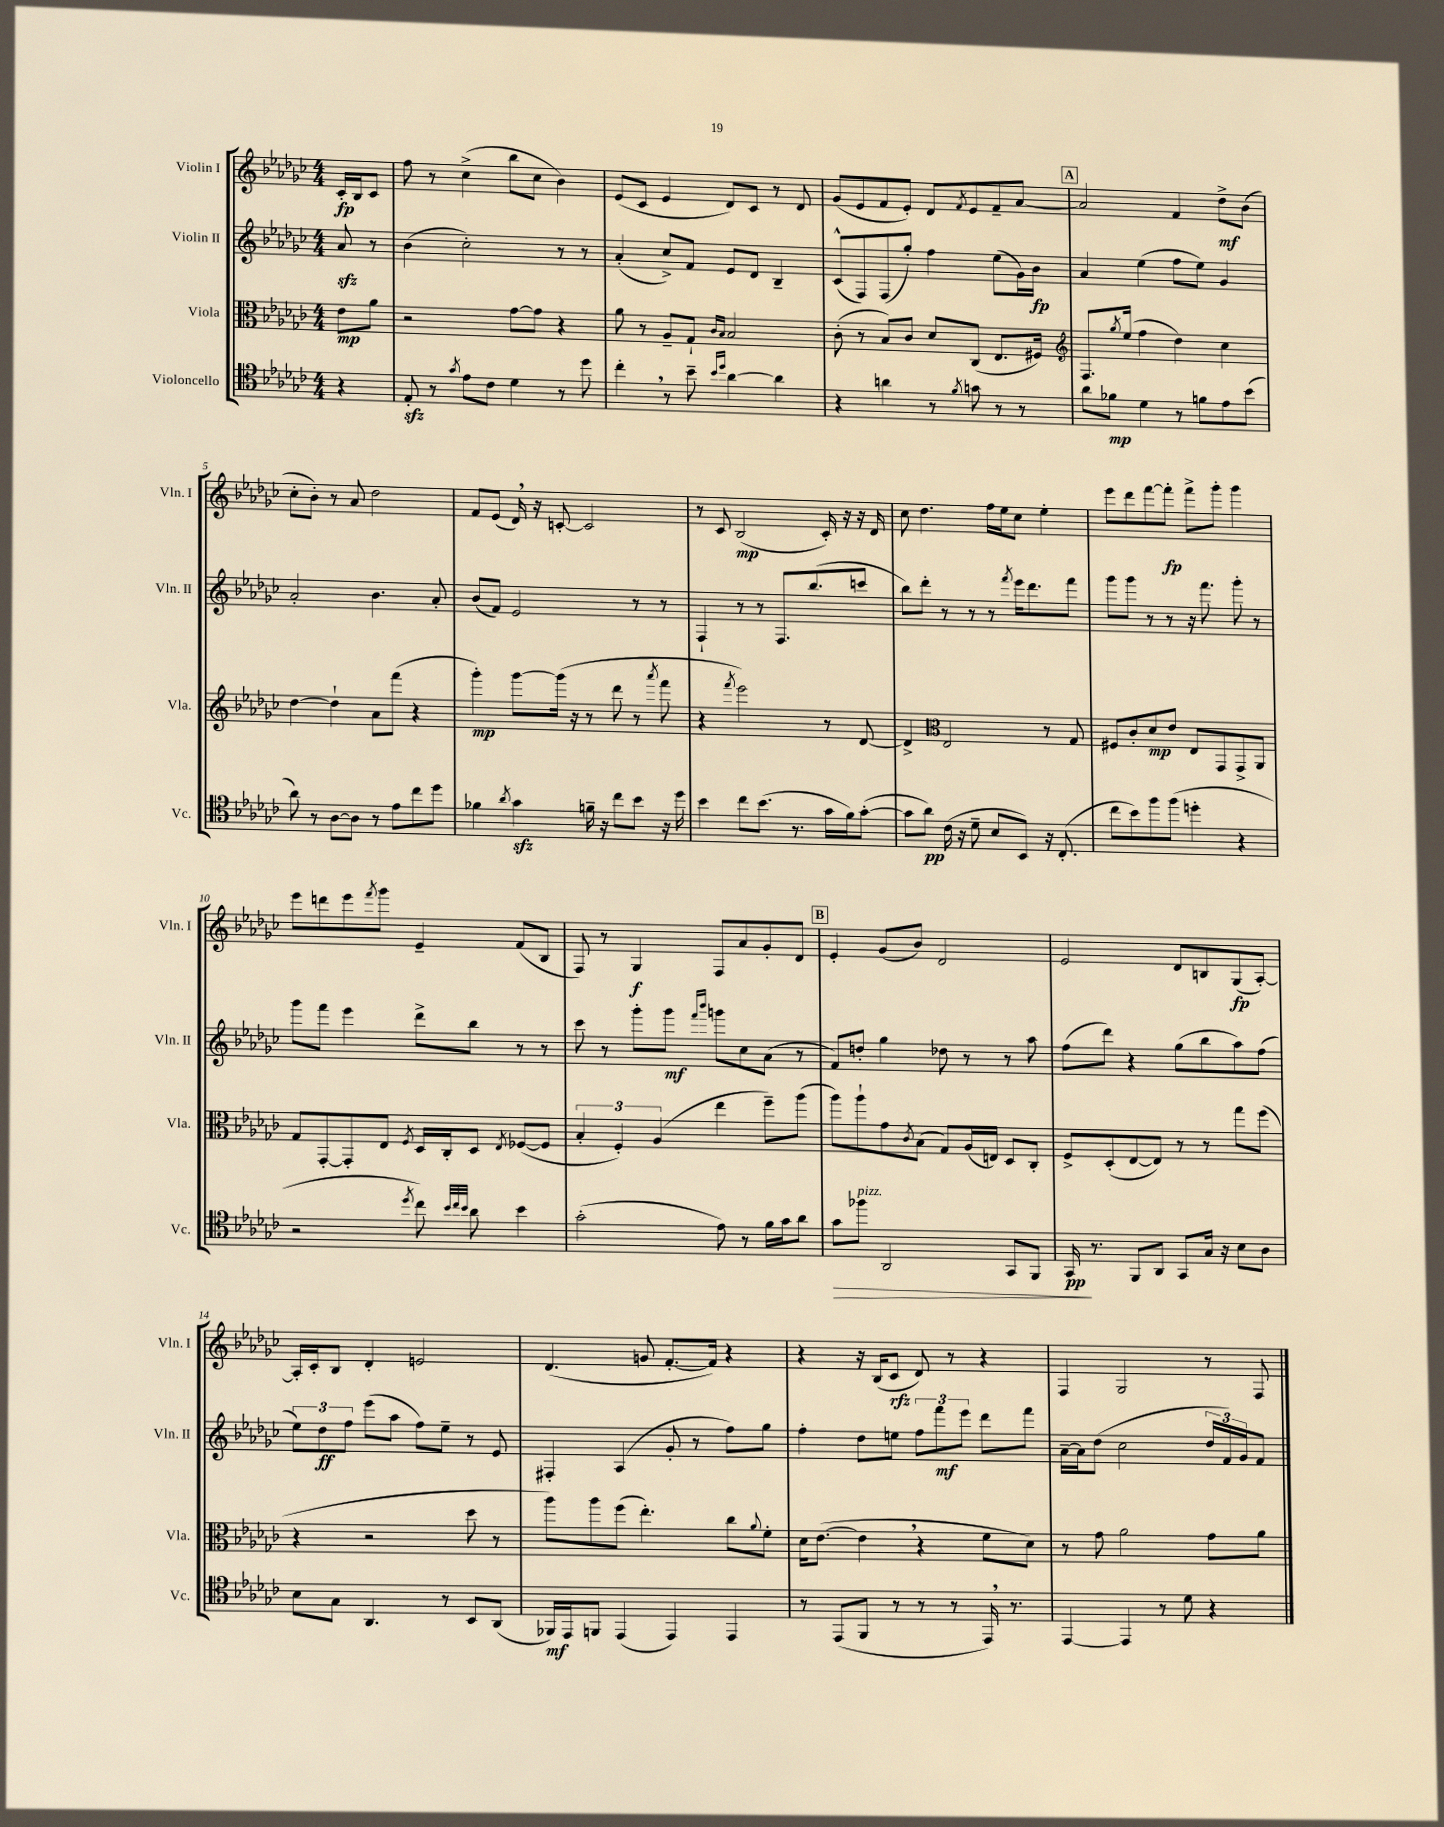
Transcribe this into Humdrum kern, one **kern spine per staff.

**kern	**dynam	**kern	**dynam	**kern	**dynam	**kern	**dynam
*part4	*part4	*part3	*part3	*part2	*part2	*part1	*part1
*staff4	*staff4	*staff3	*staff3	*staff2	*staff2	*staff1	*staff1
*I"Violoncello	*	*I"Viola	*	*I"Violin II	*	*I"Violin I	*
*I'Vc.	*	*I'Vla.	*	*I'Vln. II	*	*I'Vln. I	*
*clefC4	*	*clefC3	*	*clefG2	*	*clefG2	*
*k[b-e-a-d-g-c-]	*	*k[b-e-a-d-g-c-]	*	*k[b-e-a-d-g-c-]	*	*k[b-e-a-d-g-c-]	*
*M4/4	*	*M4/4	*	*M4/4	*	*M4/4	*
=	=	=	=	=	=	=	=
4r	.	8e-\L	mp	8a-zz/	.	16c-'/LL	fp
.	.	.	.	.	.	16B-/J	.
.	.	8a-\J	.	8r	.	8c-/J	.
=1	=1	=1	=1	=1	=1	=1	=1
8E-zz'/	.	2r	.	(4b-\	.	8ff\	.
8r	.	.	.	.	.	8r	.
8qg-/	.	.	.	.	.	.	.
8e-\L	.	.	.	2cc-'\)	.	(4cc-^\	.
8c-\J	.	.	.	.	.	.	.
4d-\	.	[8g-\L	.	.	.	8bb-\L	.
.	.	8g-\J]	.	.	.	8cc-\J	.
8r	.	4r	.	8r	.	4b-\)	.
8dd-\	.	.	.	8r	.	.	.
=2	=2	=2	=2	=2	=2	=2	=2
4cc-',\	.	8a-\	.	(4a-'/	.	(8e-/L	.
.	.	8r	.	.	.	8c-/J	.
8r	.	8A-~/L	.	8cc-^/L)	.	4e-/	.
8b-~\	.	8G-`/J	.	8f/J	.	.	.
16qqb-/LL	.	16qqc-/LL	.	.	.	.	.
16qqdd-/JJ	.	16qqB-/JJ	.	.	.	.	.
[4a-\	.	2B-/	.	8e-/L	.	8d-/L)	.
.	.	.	.	8d-/J	.	8c-/J	.
4a-\]	.	.	.	4B-~/	.	8r	.
.	.	.	.	.	.	8d-/	.
=3	=3	=3	=3	=3	=3	=3	=3
4r	.	(8c-'\	.	(8c-^^/L	.	(8g-/L	.
.	.	8r	.	8F/)	.	8e-/	.
4an\	.	8B-/L)	.	(8F/	.	8f/	.
.	.	8c-/J	.	8gg-'/J)	.	8e-'/J)	.
8r	.	8d-/L	.	4ff\	.	8d-/L	.
8qf/	.	.	.	.	.	8qf/	.
8gn\	.	(8C-/J	.	.	.	8e-/	.
8r	.	8.E-/L	.	(8ee-\L	.	8f~/	.
8r	.	.	.	16g-\L)	.	[8a-/J	.
.	.	16F#X/Jk)	.	16b-\JJ	fp	.	.
!!LO:REH:place=s1:t=A
=4	=4	=4	=4	=4	=4	=4	=4
*	*	*clefG2	*	*	*	*	*
8a-\L	.	8.F/L	.	4a-/	.	2a-/]	.
8f-X\J	mp	.	.	.	.	.	.
.	.	8qgg-/	.	.	.	.	.
.	.	(16ee-/Jk	.	.	.	.	.
4d-\	.	4ff\	.	(4ee-\	.	.	.
8r	.	4dd-\)	.	8ff\L	.	4f/	.
8fn\L	.	.	.	8ee-\J)	.	.	.
8e-\	.	4cc-\	.	4g-/	.	8dd-^\L	mf
(8b-\J	.	.	.	.	.	(8b-\J	.
!!LO:LB:g=z
=5	=5	=5	=5	=5	=5	=5	=5
8a-\)	.	[4dd-\	.	2a-'/	.	8cc-'\L	.
8r	.	.	.	.	.	8b-'\J)	.
[8A-\L	.	4dd-`\]	.	.	.	8r	.
8A-\J]	.	.	.	.	.	8a-/	.
8r	.	8a-\L	.	4.b-\	.	2dd-\	.
8e-\L	.	(8fff\J	.	.	.	.	.
8cc-\	.	4r	.	.	.	.	.
8dd-\J	.	.	.	8a-'/	.	.	.
=6	=6	=6	=6	=6	=6	=6	=6
4f-X\	.	4ggg-'\)	mp	(8b-/L	.	8f/L	.
.	.	.	.	8f/J)	.	(8e-/J	.
8qa-/	.	.	.	.	.	.	.
4g-zz\	.	[8ggg-\L	.	2e-/	.	16d-,/)	.
.	.	.	.	.	.	16r	.
.	.	(16ggg-\Jk]	.	.	.	[8cn'/	.
.	.	16r	.	.	.	.	.
16fn~\	.	8r	.	.	.	2c/]	.
16r	.	.	.	.	.	.	.
8cc-\L	.	8ddd-\	.	.	.	.	.
8b-\J	.	8r	.	8r	.	.	.
.	.	8qaaa-/	.	.	.	.	.
16r	.	8fff\	.	8r	.	.	.
16dd-\	.	.	.	.	.	.	.
=7	=7	=7	=7	=7	=7	=7	=7
4b-\	.	4r	.	4F`/	.	8r	.
.	.	.	.	.	.	8c-/	.
.	.	8qfff/	.	.	.	.	.
8cc-\L	.	2eee-\)	.	8r	.	(2B-/	mp
(8.b-\J	.	.	.	8r	.	.	.
.	.	.	.	8.F/L	.	.	.
8.r	.	.	.	.	.	.	.
.	.	.	.	(8.bb-/	.	.	.
16g-\LL	.	8r	.	.	.	16c-'/)	.
16f\J)	.	.	.	.	.	16r	.
([8g-'\J	.	[8d-/	.	8cccn/J	.	16r	.
.	.	.	.	.	.	16d-/	.
=8	=8	=8	=8	=8	=8	=8	=8
8g-\L]	.	4d-^/]	.	8bb-\L)	.	8cc-\	.
8a-\J)	pp	.	.	8ddd-'\J	.	4.dd-\	.
*	*	*clefC3	*	*	*	*	*
(16c-\	.	2E-/	.	8r	.	.	.
16r	.	.	.	.	.	.	.
8d-~\	.	.	.	8r	.	.	.
8B-/L	.	.	.	8r	.	16ff\LL	.
.	.	.	.	.	.	16ee-\J	.
.	.	.	.	8qfff/	.	.	.
8BB-/J)	.	.	.	16eee-\KL	.	8cc-\J	.
.	.	.	.	8.ddd-\	.	.	.
16r	.	8r	.	.	.	4ee-'\	.
(8.C-'/	.	.	.	.	.	.	.
.	.	8G-/	.	8fff\J	.	.	.
=9	=9	=9	=9	=9	=9	=9	=9
8cc-\L	.	8F#X/L	.	8ggg-\L	.	8eee-\L	.
8b-\)	.	8c-'/	.	8ggg-\J	.	8ddd-\	.
8ff\	.	8d-/	mp	8r	.	[8fff\	.
(8ff\J	.	8e-/J	.	8r	.	8fff'\J]	fp
4ddn'\	.	8E-/L	.	16r	.	8fff^\L	.
.	.	.	.	8.fff\	.	.	.
.	.	8GG-/	.	.	.	8ggg-'\J	.
4r	.	8GG-^/	.	8ggg-'\	.	4ggg-\	.
.	.	8AA-/J	.	8r	.	.	.
!!LO:LB:g=z
=10	=10	=10	=10	=10	=10	=10	=10
2r	.	8G-/L	.	8ggg-\L	.	8eee-\L	.
.	.	[8GG-'/	.	8fff\J	.	8dddn\	.
.	.	8GG-'/]	.	4eee-\	.	8eee-\	.
.	.	.	.	.	.	8qfff/	.
.	.	8E-/J	.	.	.	8ggg-\J	.
8qdd-/	.	8qF/	.	.	.	.	.
8cc-\)	.	16D-/LL	.	8ddd-^\L	.	4e-~/	.
.	.	16C-'/J	.	.	.	.	.
32qqb-/LLL	.	.	.	.	.	.	.
32qqcc-/	.	.	.	.	.	.	.
32qqb-/JJJ	.	.	.	.	.	.	.
8a-\	.	8D-/J	.	8bb-\J	.	.	.
.	.	8qE-/	.	.	.	.	.
4b-\	.	([8F-X/L	.	8r	.	(8f/L	.
.	.	8F-/J]	.	8r	.	8B-/J	.
=11	=11	=11	=11	=11	=11	=11	=11
(2g-'\	.	6B-'/	.	8ccc-\	.	8F/)	.
.	.	.	.	8r	.	8r	.
.	.	6F'/)	.	.	.	.	.
.	.	.	.	8ggg-'\L	.	4G-/	f
.	.	(6A-/	.	.	.	.	.
.	.	.	.	8ggg-\J	mf	.	.
.	.	.	.	16qqfff/LL	.	.	.
.	.	.	.	16qqbbb-/JJ	.	.	.
8e-\)	.	4ee-\	.	8gggn\L	.	8F/L	.
8r	.	.	.	8cc-\	.	8a-/	.
16f\LL	.	8ff~\L)	.	(8a-\J	.	8g-'/	.
16g-\J	.	.	.	.	.	.	.
8a-\J	.	(8aa-\J	.	8r	.	8d-/J	.
!!LO:REH:place=s1:t=B
=12	=12	=12	=12	=12	=12	=12	=12
!	!LO:HP:b	!	!	!	!	!	!
8g-\L	>	8aa-\L)	.	8f/L)	.	4e-'/	.
!LO:TX:a:i:t=pizz.	!	!	!	!	!	!	!
8ff-X\J	.	8aa-`\	.	8ddn'/J	.	.	.
2AA-/	.	8g-\	.	4gg-\	.	(8g-/L	.
.	.	8qc-/	.	.	.	.	.
.	.	(8B-\J	.	.	.	8b-/J)	.
.	.	8G-/L)	.	8dd-X\	.	2d-/	.
.	.	(16A-/L	.	8r	.	.	.
.	.	16En/JJ)	.	.	.	.	.
8GG-/L	.	8D-/L	.	8r	.	.	.
8FF/J	.	8C-'/J	.	8aa-\	.	.	.
=13	=13	=13	=13	=13	=13	=13	=13
16GG-/	pp	8F^/L	.	(8ff\L	.	2e-/	.
8.r	]	.	.	.	.	.	.
.	.	(8D-'/	.	8ddd-\J)	.	.	.
8FF/L	.	[8E-/	.	4r	.	.	.
8AA-/J	.	8E-/J])	.	.	.	.	.
8GG-/L	.	8r	.	(8gg-\L	.	8d-/L	.
16G-/Jk	.	8r	.	8bb-\	.	8Bn/	.
16r	.	.	.	.	.	.	.
8B-\L	.	8gg-\L	.	8aa-\)	.	(8G-/	fp
8A-\J	.	(8ff\J	.	(8ff\J	.	[8A-'/J)	.
!!LO:LB:g=z
=14	=14	=14	=14	=14	=14	=14	=14
8B-\L	.	4r	.	12ee-\L)	.	16A-'/LL]	.
.	.	.	.	.	.	16c-'/J	.
.	.	.	.	12dd-\	ff	.	.
8G-\J	.	.	.	.	.	8B-/J	.
.	.	.	.	12ff\J	.	.	.
4.AA-/	.	2r	.	(8eee-\L	.	4d-'/	.
.	.	.	.	8aa-\J	.	.	.
.	.	.	.	8ff\L)	.	2en/	.
8r	.	.	.	8ee-~\J	.	.	.
8BB-/L	.	8dd-\	.	8r	.	.	.
(8AA-/J	.	8r	.	8e-/	.	.	.
=15	=15	=15	=15	=15	=15	=15	=15
16FF-X/LL)	mf	8aa-\L)	.	4F#X'/	.	(4.d-/	.
16EE-/J	.	.	.	.	.	.	.
8FFn/J	.	8aa-\	.	.	.	.	.
(4EE-/	.	(8ff\J	.	(4A-/	.	.	.
.	.	4.ee-'\)	.	.	.	8gn/	.
4EE-/)	.	.	.	8g-'/	.	[8.f'/L	.
.	.	.	.	8r	.	.	.
.	.	.	.	.	.	16f/Jk])	.
4EE-/	.	8cc-\L	.	8ff\L)	.	4r	.
.	.	8qqa-/	.	.	.	.	.
.	.	8f'\J	.	8gg-\J	.	.	.
=16	=16	=16	=16	=16	=16	=16	=16
8r	.	16d-\KL	.	4ff'\	.	4r	.
.	.	([8.e-\J	.	.	.	.	.
(8EE-/L	.	.	.	.	.	.	.
8FF/J	.	4e-,\]	.	8dd-\L	.	16r	.
.	.	.	.	.	.	(16B-/KL	.
8r	.	.	.	8een\J	.	8c-/J	rfz
8r	.	4r	.	12ff\L	.	8d-/)	.
.	.	.	.	12fff\	mf	.	.
8r	.	.	.	.	.	8r	.
.	.	.	.	12eee-\J	.	.	.
16EE-,/)	.	8f\L	.	8ddd-\L	.	4r	.
8.r	.	.	.	.	.	.	.
.	.	8d-\J)	.	8fff\J	.	.	.
=17	=17	=17	=17	=17	=17	=17	=17
[4EE-/	.	8r	.	[16a-~\LL	.	4F/	.
.	.	.	.	16a-\J]	.	.	.
.	.	8g-\	.	(8dd-\J	.	.	.
4EE-/]	.	2a-\	.	2cc-\	.	2G-/	.
8r	.	.	.	.	.	.	.
8d-\	.	.	.	.	.	.	.
4r	.	8g-\L	.	24dd-/LL	.	8r	.
.	.	.	.	24f/)	.	.	.
.	.	.	.	24g-/J	.	.	.
.	.	8a-\J	.	8f/J	.	8F/	.
==	==	==	==	==	==	==	==
*-	*-	*-	*-	*-	*-	*-	*-
